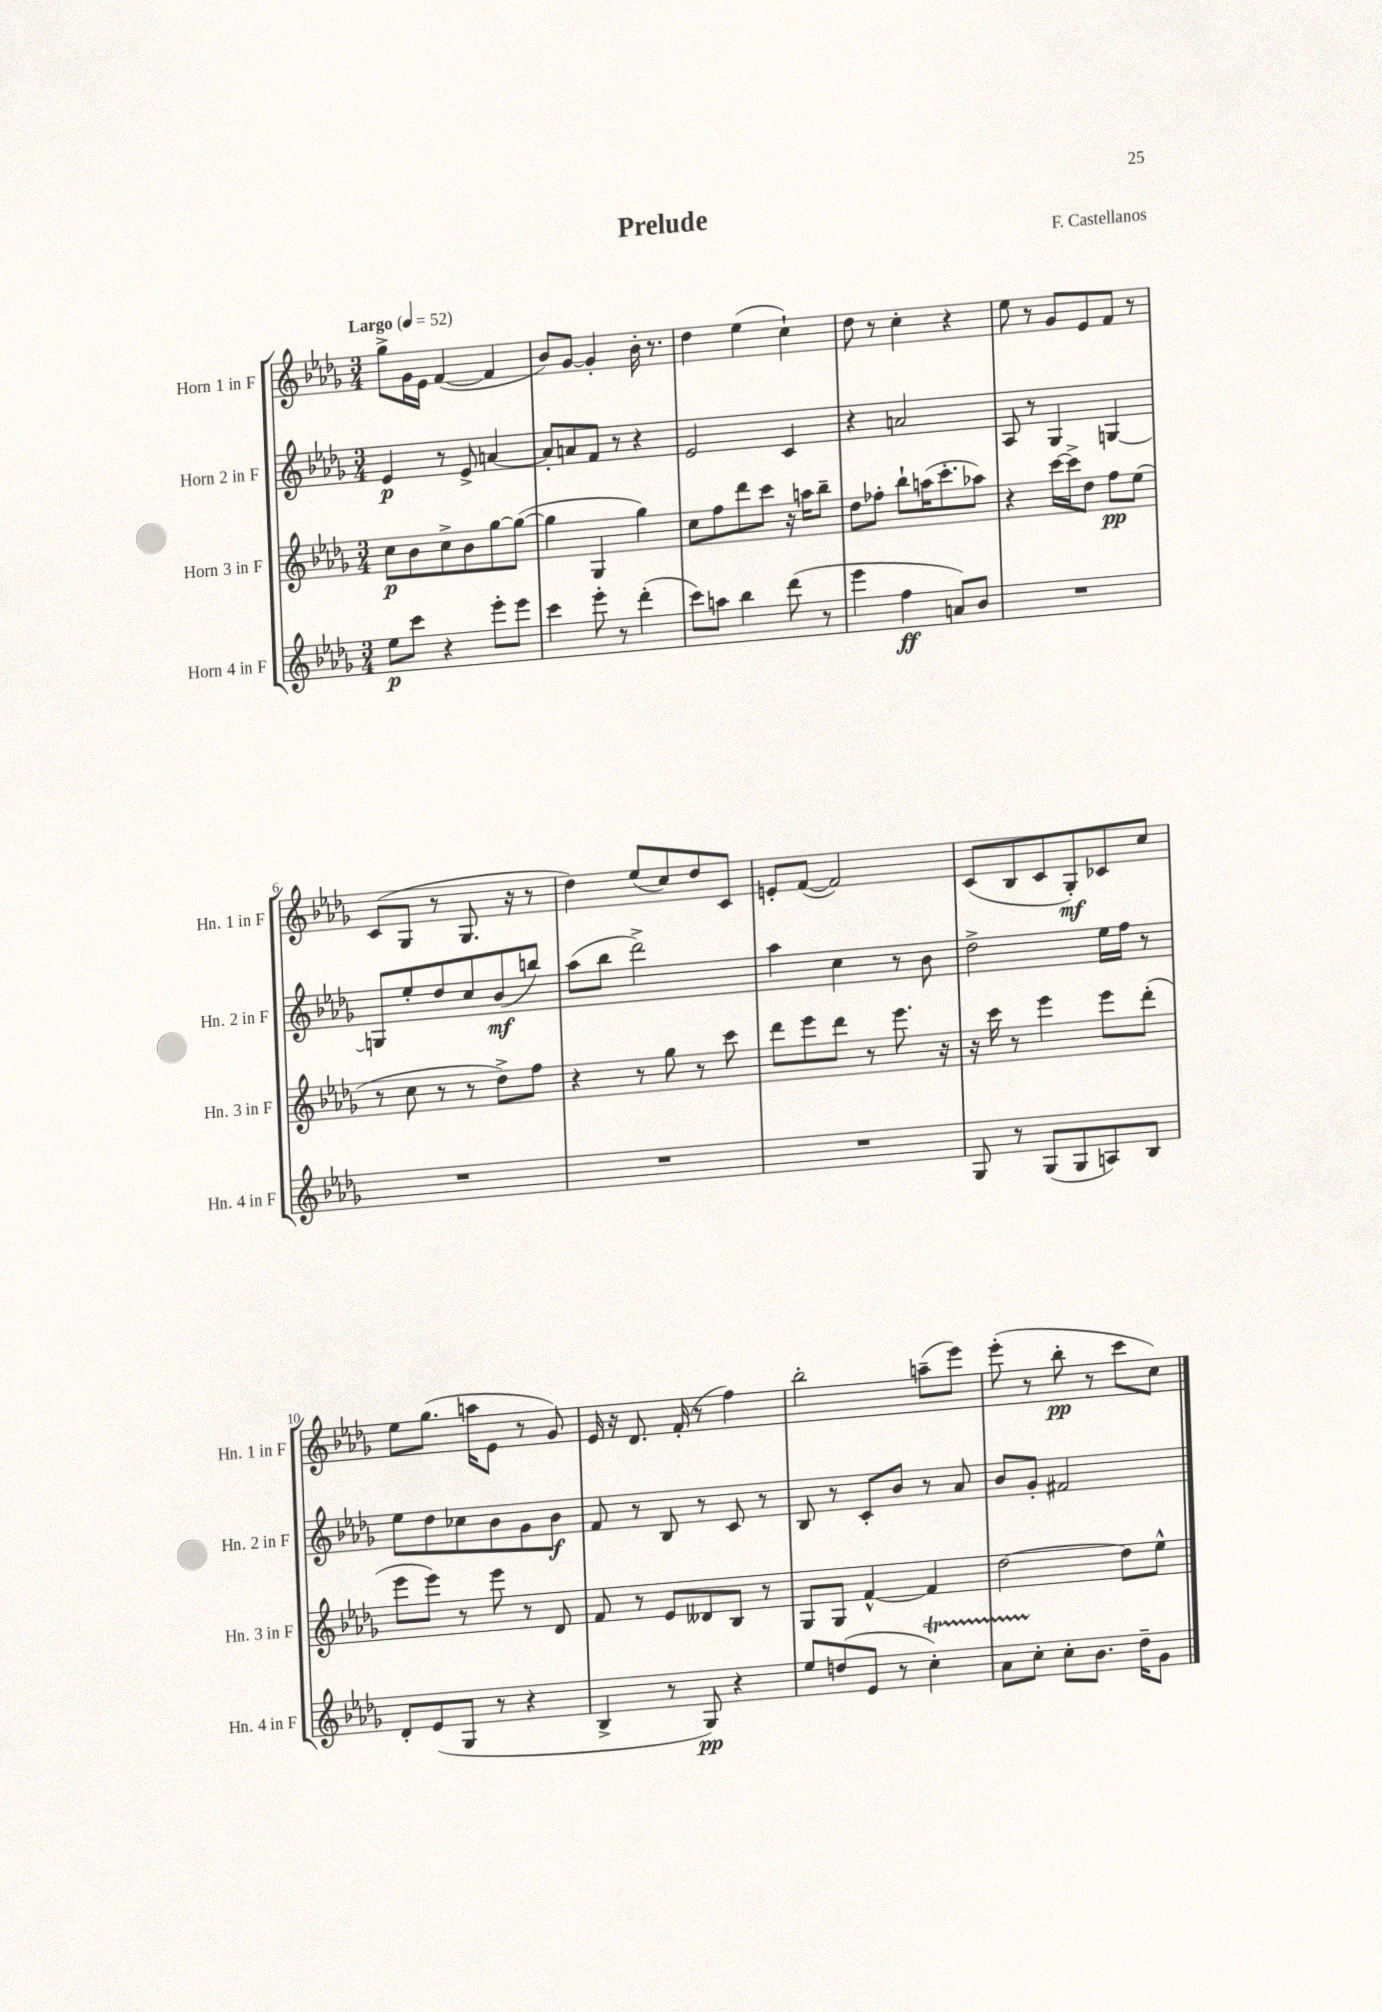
\header { title = "Prelude" composer = "F. Castellanos" }
<<
\new StaffGroup <<
\new Staff = "s0" \with { instrumentName = "Horn 1 in F" shortInstrumentName = "Hn. 1 in F" } {
    \clef treble \key des \major \numericTimeSignature \time 3/4 \tempo "Largo" 4 = 52
    ges''8-> ges'16 ees'16 f'4~( f'4 |
    bes'8) ges'8~ ges'4-. bes'16-. r8. |
    des''4 ees''4( c''4-!) |
    des''8 r8 c''4-. r4 |
    ees''8 r8 ges'8 ees'8 f'8 r8 |
    c'8( ges8 r8 ges8. r16 r8 |
    des''4) ees''8( c''8) des''8 c'8 |
    e'8-. f'8~( f'2) |
    c'8( bes8 c'8 ges8-.\mf) ces'8 c''8 |
    ees''8 ges''8.( a''16 ees'8 r8 ges'8) |
    ees'16 r16 des'8. f'16-.( r8 f''4) |
    bes''2-. a''8--( ees'''8) |
    ees'''8-.( r8 bes''8-.\pp r8 c'''8 c''8) \bar "|." |
}
\new Staff = "s1" \with { instrumentName = "Horn 2 in F" shortInstrumentName = "Hn. 2 in F" } {
    \clef treble \key des \major \numericTimeSignature \time 3/4
    ees'4\p r8 ees'8-> a'4~ |
    a'8-. a'8 f'8 r8 r4 |
    ees'2 c'4 |
    r4 a'2 |
    aes8 r8 ges4 g4~ |
    g8 ees''8-. des''8 c''8 bes'8\mf( b''8) |
    aes''8( bes''8 des'''2->) |
    aes''4 c''4 r8 bes'8 |
    des''2-> ees''16 f''16 r8 |
    ees''8 des''8 ces''8 bes'8 ges'8 bes'8\f |
    f'8 r8 bes8 r8 c'8 r8 |
    bes8 r8 c'8-. bes'8 r8 aes'8 |
    bes'8 ges'8-. fis'2 \bar "|." |
}
\new Staff = "s2" \with { instrumentName = "Horn 3 in F" shortInstrumentName = "Hn. 3 in F" } {
    \clef treble \key des \major \numericTimeSignature \time 3/4
    c''8\p bes'8 c''8-> bes'8 ges''8~ ges''8~( |
    ges''4 ges4 ges''4) |
    c''8 f''8 des'''8 c'''8 r16 a''16 bes''8-- |
    des''8 fes''8-. bes''8-! a''16( c'''8.-. aes''8) |
    r4 c'''16~ c'''16-> des''8 f''8\pp ees''8( |
    r8 c''8 r8 r8 des''8->) f''8 |
    r4 r8 ges''8 r8 c'''8 |
    des'''8 ees'''8 des'''8 r8 ees'''8. r16 |
    r16 c'''16 r8 ees'''4 ees'''8 des'''8-.( |
    ees'''8 ees'''8) r8 ees'''8 r8 des'8 |
    f'8 r8 ees'8 deses'8 bes8 r8 |
    ges8 ges8 f'4~-^ f'4 |
    des''2~ des''8 ees''8-^ \bar "|." |
}
\new Staff = "s3" \with { instrumentName = "Horn 4 in F" shortInstrumentName = "Hn. 4 in F" } {
    \clef treble \key des \major \numericTimeSignature \time 3/4
    ees''8\p c'''8 r4 ees'''8-. ees'''8 |
    c'''4 ees'''8-. r8 des'''4-.( |
    c'''8) a''8 bes''4 des'''8( r8 |
    ees'''4 f''4\ff a'8) bes'8 |
    R2. |
    R2. |
    R2. |
    R2. |
    ges8 r8 ges8( ges8 a8) bes8 |
    des'8-. ees'8( ges8 r8 r4 |
    bes4-> r8 ges8\pp) r4 |
    ees''8 d''8( ees'8 r8 c''4-.\startTrillSpan) |
    aes'8 c''8-.\stopTrillSpan c''8-. bes'8. des''16-- ges'8 \bar "|." |
}
>>
>>
